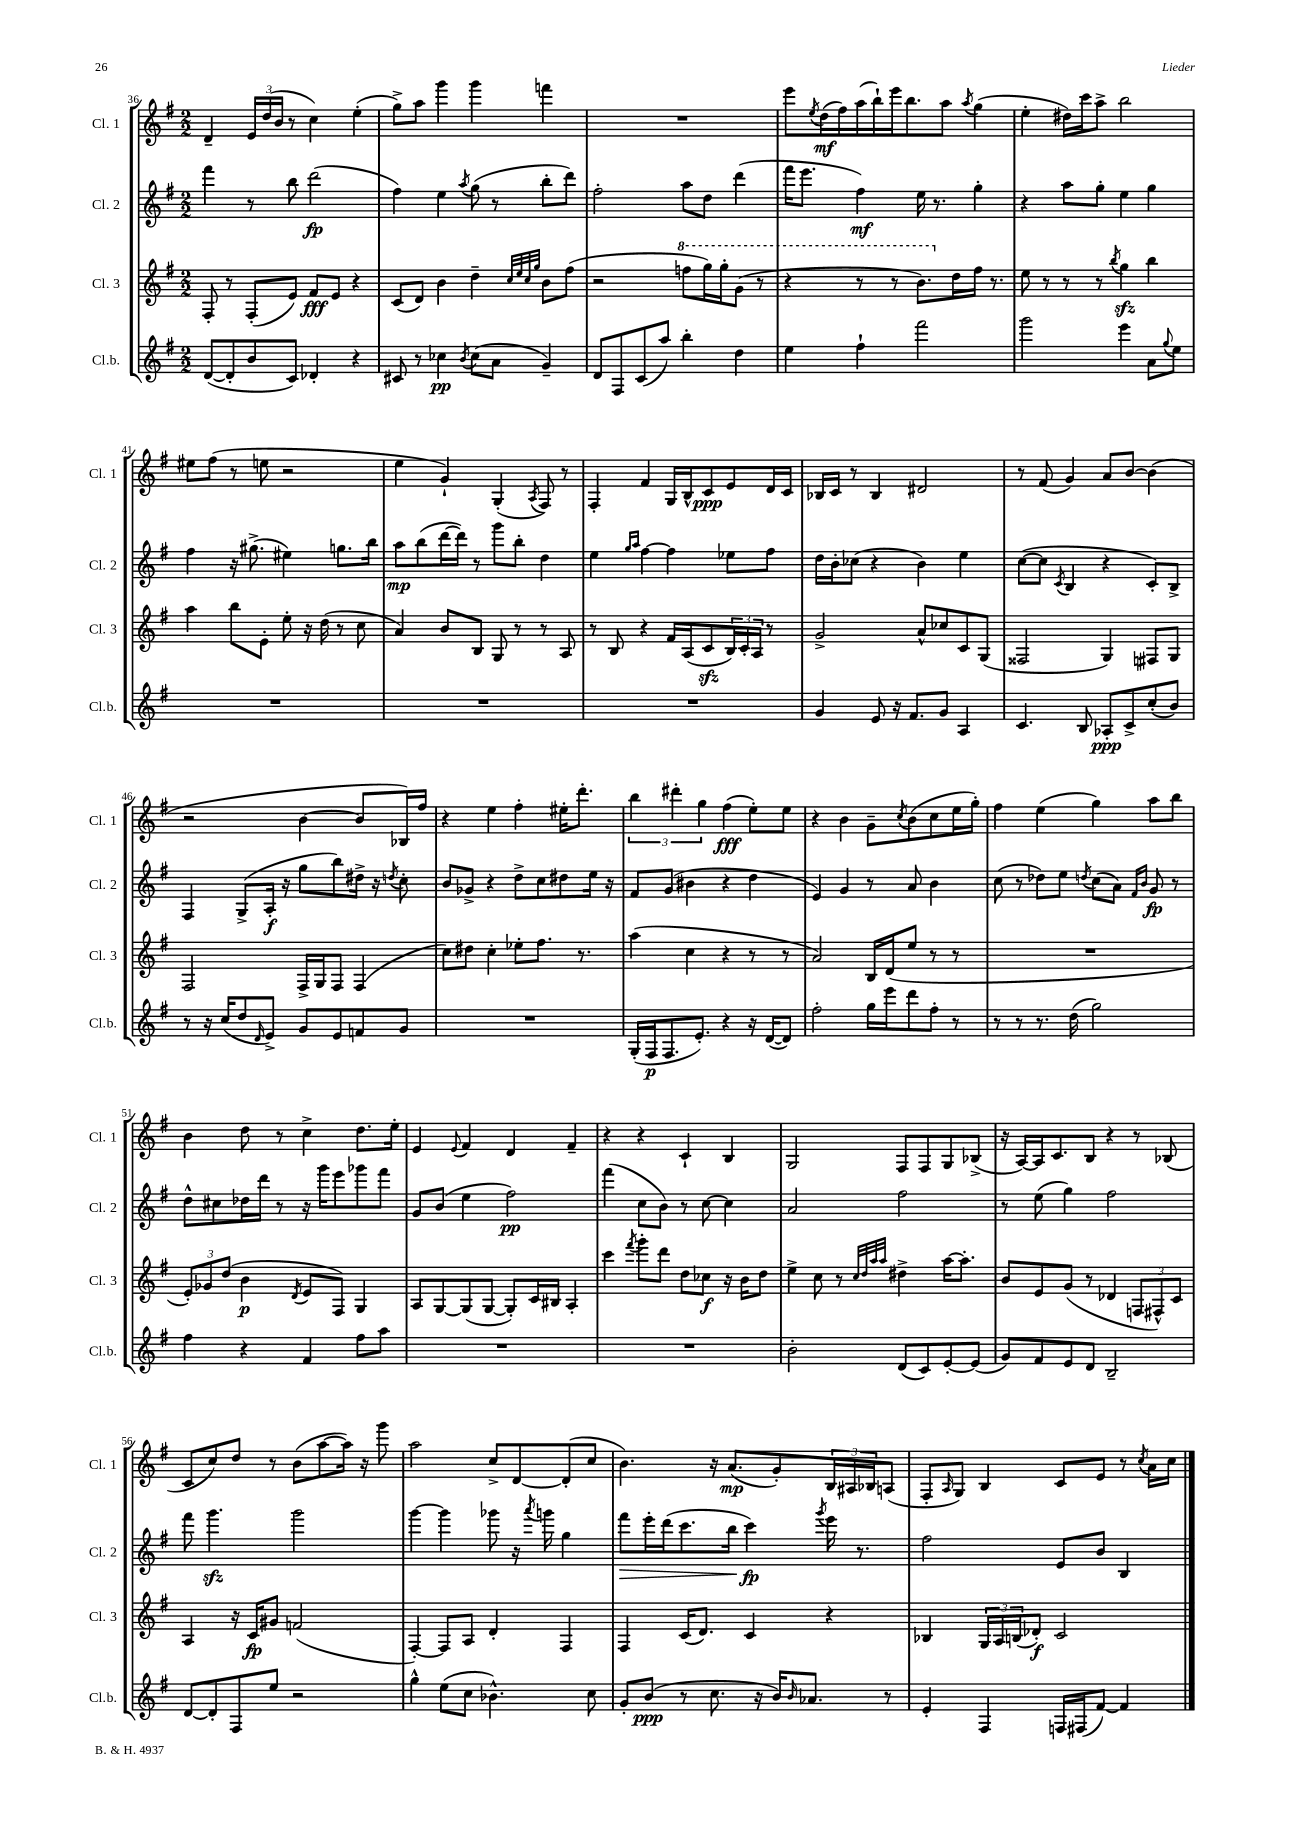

**kern	**kern	**kern	**kern
*staff4	*staff3	*staff2	*staff1
*clefG2	*clefG2	*clefG2	*clefG2
*k[f#]	*k[f#]	*k[f#]	*k[f#]
*M2/2	*M2/2	*M2/2	*M2/2
([8d/L	8F#'/	4fff#\	4d~/
8d'/]	8r	.	.
8b/	(8F#'/L	8r	24e/LL
.	.	.	(24dd/
.	.	.	24b/JJ
8c/J)	8e/J)	8bb\	8r
4d-'/	8f#/L	(2ddd\	4cc\)
.	8e/J	.	.
4r	4r	.	(4ee'\
=	=	=	=
8c#/	(8c/L	4ff#\)	8gg^\L)
8r	8d/J)	.	8aa\J
4cc-\	4b\	4ee\	4ggg\
8qb/	.	8qaa/	.
(8cc-\L	4dd~\	(8gg\	4ggg\
8a\J	.	8r	.
.	32qqcc/LLL	.	.
.	32qqee/	.	.
.	32qqcc/	.	.
.	32qqgg/JJJ	.	.
4g~/)	8b\L	8bb'\L	4fff\
.	(8ff#\J	8ddd\J)	.
=	=	=	=
8d/L	2r	2ff#'\	1r
8F#/	.	.	.
(8c/	.	.	.
8aa/J)	.	.	.
4bb'\	8fff\L	8aa\L	.
.	16ggg\L)	8dd\J	.
.	16ggg'\J	.	.
4dd\	(8gg\J	(4ddd\	.
.	8r	.	.
=	=	=	=
4ee\	4r	16fff#\LK	8eee\L
.	.	8.eee\J	.
.	.	.	8qee/
.	.	.	(16dd\L
.	.	.	16ff#\)
4ff#`\	8r	4ff#\)	(16aa\
.	.	.	16bb`\)
.	8r	.	16eee\J
.	.	.	8.bb\
2fff#\	8.bb\L)	16ee\	.
.	.	8.r	.
.	.	.	8aa\J
.	16dd\L	.	.
.	.	.	8qaa/
.	16ff#\JJ	4gg'\	(4gg\
.	8.r	.	.
=	=	=	=
2ggg\	8ee\	4r	4ee'\
.	8r	.	.
.	8r	8aa\L	16dd#\LL)
.	.	.	16ccc\J
.	8r	8gg'\J	8aa^\J
.	8qbb/	.	.
4eee\	4gg\	4ee\	2bb\
8a\L	4bb\	4gg\	.
8qqgg/	.	.	.
8ee\J	.	.	.
=	=	=	=
1r	4aa\	4ff#\	8ee#\L
.	.	.	(8ff#\J
.	8bb\L	16r	8r
.	.	(8.gg#^\	.
.	8e'\J	.	8ee\
.	8ee'\	4ee#\)	2r
.	16r	.	.
.	(16dd\	.	.
.	8r	8.gg\L	.
.	8cc\	.	.
.	.	16bb\Jk	.
=	=	=	=
1r	4a/)	8aa\L	4ee\
.	.	(8bb\	.
.	8b/L	[16ddd\L	4g`/)
.	.	16ddd\]JJ)	.
.	8B/J	8r	.
.	8G/	8ggg\L	(4G'/
.	8r	8bb'\J	.
.	.	.	8qA/
.	8r	4dd\	8F#/)
.	8A/	.	8r
=	=	=	=
1r	8r	4ee\	4F#'/
.	8B/	.	.
.	.	16qqgg/LL	.
.	.	16qqaa/JJ	.
.	4r	[4ff#\	4f#/
.	16f#/LL	4ff#\]	16G/LL
.	(16A/J	.	16B^^/J
.	8c/	.	8c/
.	24B/L)	8ee-\L	8e/
.	24c'/	.	.
.	24A/JJ	.	.
.	8r	8ff#\J	16d/L
.	.	.	16c/JJ
=	=	=	=
4g/	2g^/	16dd\LL	16B-/LL
.	.	16b'\J	16c/JJ
.	.	(8cc-\J	8r
8e/	.	4r	4B-/
16r	.	.	.
8.f#/L	.	.	.
.	8a^^/L	4b\)	2d#/
8g/J	8cc-/	.	.
4A/	8c/	4ee\	.
.	(8G/J	.	.
=	=	=	=
4.c/	2F##/	([8cc\L	8r
.	.	8cc\]J	(8f#/
.	.	8qc/	.
.	.	4B/	4g/)
8B/	.	.	.
8A-'/L	4G/)	4r	8a/L
8c^/	.	.	[8b/J
(8cc'/	8F#/L	8c'/L)	(4b\]
8b/J)	8G/J	8B^/J	.
=	=	=	=
8r	2F#/	4F#/	2r
16r	.	.	.
(16cc/LK	.	.	.
8dd/	.	(8G^/L	.
16qqd/	.	.	.
8e^/J)	.	16A'/Jk	.
.	.	16r	.
8g/L	16F#^/LL	8gg\L	[4b\
.	16G/J	.	.
8e/	8F#/J	8bb\)	.
8f/	(4F#/	16dd#^\Jk	8b/]L
.	.	16r	.
.	.	8qdd/	.
8g/J	.	8cc'\	16B-/L)
.	.	.	16ff#/JJ
=	=	=	=
1r	8cc\L)	8b/L	4r
.	8dd#\J	8g-^/J	.
.	4cc'\	4r	4ee\
.	8ee-'\L	8dd^\L	4ff#'\
.	8.ff#\J	8cc\	.
.	.	8dd#\	16ee#'\LK
.	8.r	.	8.ddd'\J
.	.	16ee\Jk	.
.	.	16r	.
=	=	=	=
(16G'/LL	(4aa\	8f#/L	6bb\
16F#/J	.	.	.
8.F#/	.	(8g/J	.
.	.	.	6ddd#'\
.	4cc\	4b#\	.
8.e'/J)	.	.	.
.	.	.	6gg\
4r	4r	4r	(4ff#\
16r	8r	4dd\	8ee'\L)
([16d/LK	.	.	.
8d/]J)	8r	.	8ee\J
=	=	=	=
2ff#'\	2a/)	4e/)	4r
.	.	4g/	4b\
16gg\LL	16B/LL	8r	8g~\L
16eee\J	(16d/J	.	.
.	.	.	8qcc/
8ddd\	8ee/J	8a/	(8b\
8ff#'\J	8r	4b\	8cc\
8r	8r	.	16ee\L
.	.	.	16gg'\JJ)
=	=	=	=
8r	1r	(8cc\	4ff#\
8r	.	8r	.
8.r	.	8dd-\L)	(4ee\
.	.	8ee\J	.
(16dd\	.	.	.
.	.	8qdd/	.
2gg\)	.	(8cc\L	4gg\)
.	.	8a\J)	.
.	.	16qqf#/LL	.
.	.	16qqb/JJ	.
.	.	8g/	8aa\L
.	.	8r	8bb\J
=	=	=	=
4ff#\	12e'/L)	8dd^^\L	4b\
.	12g-/	.	.
.	.	8cc#\	.
.	(12dd/J	.	.
4r	4b\	16dd-\L	8dd\
.	.	16ddd\JJ	.
.	.	8r	8r
.	8qd/	.	.
4f#/	8e/L	16r	4cc^\
.	.	16ggg\LK	.
.	8F#/J)	8eee\	.
8ff#\L	4G/	8ggg-\	8.dd\L
8aa\J	.	8fff#\J	.
.	.	.	16ee'\Jk
=	=	=	=
1r	8A/L	8g/L	4e/
.	[8G/	(8b/J	.
.	.	.	8qqe/
.	(8G/]	4ee\	4f#/
.	[8G/J	.	.
.	8G'/]L)	2ff#\)	4d/
.	16c/L	.	.
.	16B#/JJ	.	.
.	4A'/	.	4f#~/
=	=	=	=
1r	4ccc\	(4fff#\	4r
.	8qfff#/	.	.
.	8ggg'\L	8cc\L	4r
.	8ddd\J	8b\J)	.
.	8dd\L	8r	4c`/
.	8cc-\J	[8cc\	.
.	16r	4cc\]	4B/
.	16b\LK	.	.
.	8dd\J	.	.
=	=	=	=
2b'\	4ee^\	2a/	2G/
.	8cc\	.	.
.	8r	.	.
.	32qqcc/LLL	.	.
.	32qqdd/	.	.
.	32qqaa/	.	.
.	32qqaa/JJJ	.	.
(8d/L	4dd#^\	2ff#\	8F#/L
8c/)	.	.	8F#/
[8e'/	[16aa\LK	.	8G/
.	8.aa'\]J	.	.
(8e/]J	.	.	(8B-^/J
=	=	=	=
8g/L)	8b/L	8r	16r
.	.	.	[16A/LL)
8f#/	8e/	(8ee\	16A/]J
.	.	.	8.c/
8e/	(8g/J	4gg\)	.
8d/J	8r	.	8B/J
2B~/	4d-/	2ff#\	4r
.	12F/L	.	8r
.	12F#^^/)	.	.
.	.	.	(8B-/
.	12c/J	.	.
=	=	=	=
[8d/L	4A/	8fff#\	8c/L
8d'/]	.	4.ggg\	8cc/)
8F#/	16r	.	8dd/J
.	16c/LK	.	.
8ee/J	8g#/J	.	8r
2r	(2f/	2ggg\	(8b\L
.	.	.	[8aa\
.	.	.	16aa\]Jk)
.	.	.	16r
.	.	.	8ggg\
=	=	=	=
4gg^^\	[4F#'/)	[4ggg\	2aa\
(8ee\L	8F#/]L	4ggg\]	.
8cc\J	8A/J	.	.
4.b-^^\)	4d'/	8ggg-\	8cc^/L
.	.	16r	[8d/
.	.	8qaaa/	.
.	.	16ggg\	.
.	4F#/	4gg\	(8d'/]
8cc\	.	.	8cc/J
=	=	=	=
8g'/L	4F#/	8fff#\L	4.b\)
(8b/J	.	16eee'\L	.
.	.	(16ddd\J	.
8r	(16c/LK	8.ccc\	.
.	8.d/J)	.	.
8.cc\	.	.	16r
.	.	16bb\Jk	(8.a/L
.	4c/	4ccc\)	.
16r	.	.	.
16b/LK)	.	.	8g'/)
16qqb/	.	.	.
8.a-/J	.	.	.
.	.	8qggg/	.
.	4r	16eee\	24B/L
.	.	.	24A#/
.	.	8.r	.
.	.	.	24B-/J
8r	.	.	(8A/J
=	=	=	=
4e'/	4B-/	2ff#\	8F#'/L
.	.	.	16qqA/
.	.	.	8G/J)
4F#/	24G/LL	.	4B/
.	24A/	.	.
.	(24B/J	.	.
.	8d-'/J)	.	.
16F/LL	2c/	8e/L	8c/L
(16F#/J	.	.	.
[8f#/J)	.	8b/J	8e/J
4f#/]	.	4B/	8r
.	.	.	8qcc/
.	.	.	16a\LL
.	.	.	16cc\JJ
==	==	==	==
*-	*-	*-	*-
